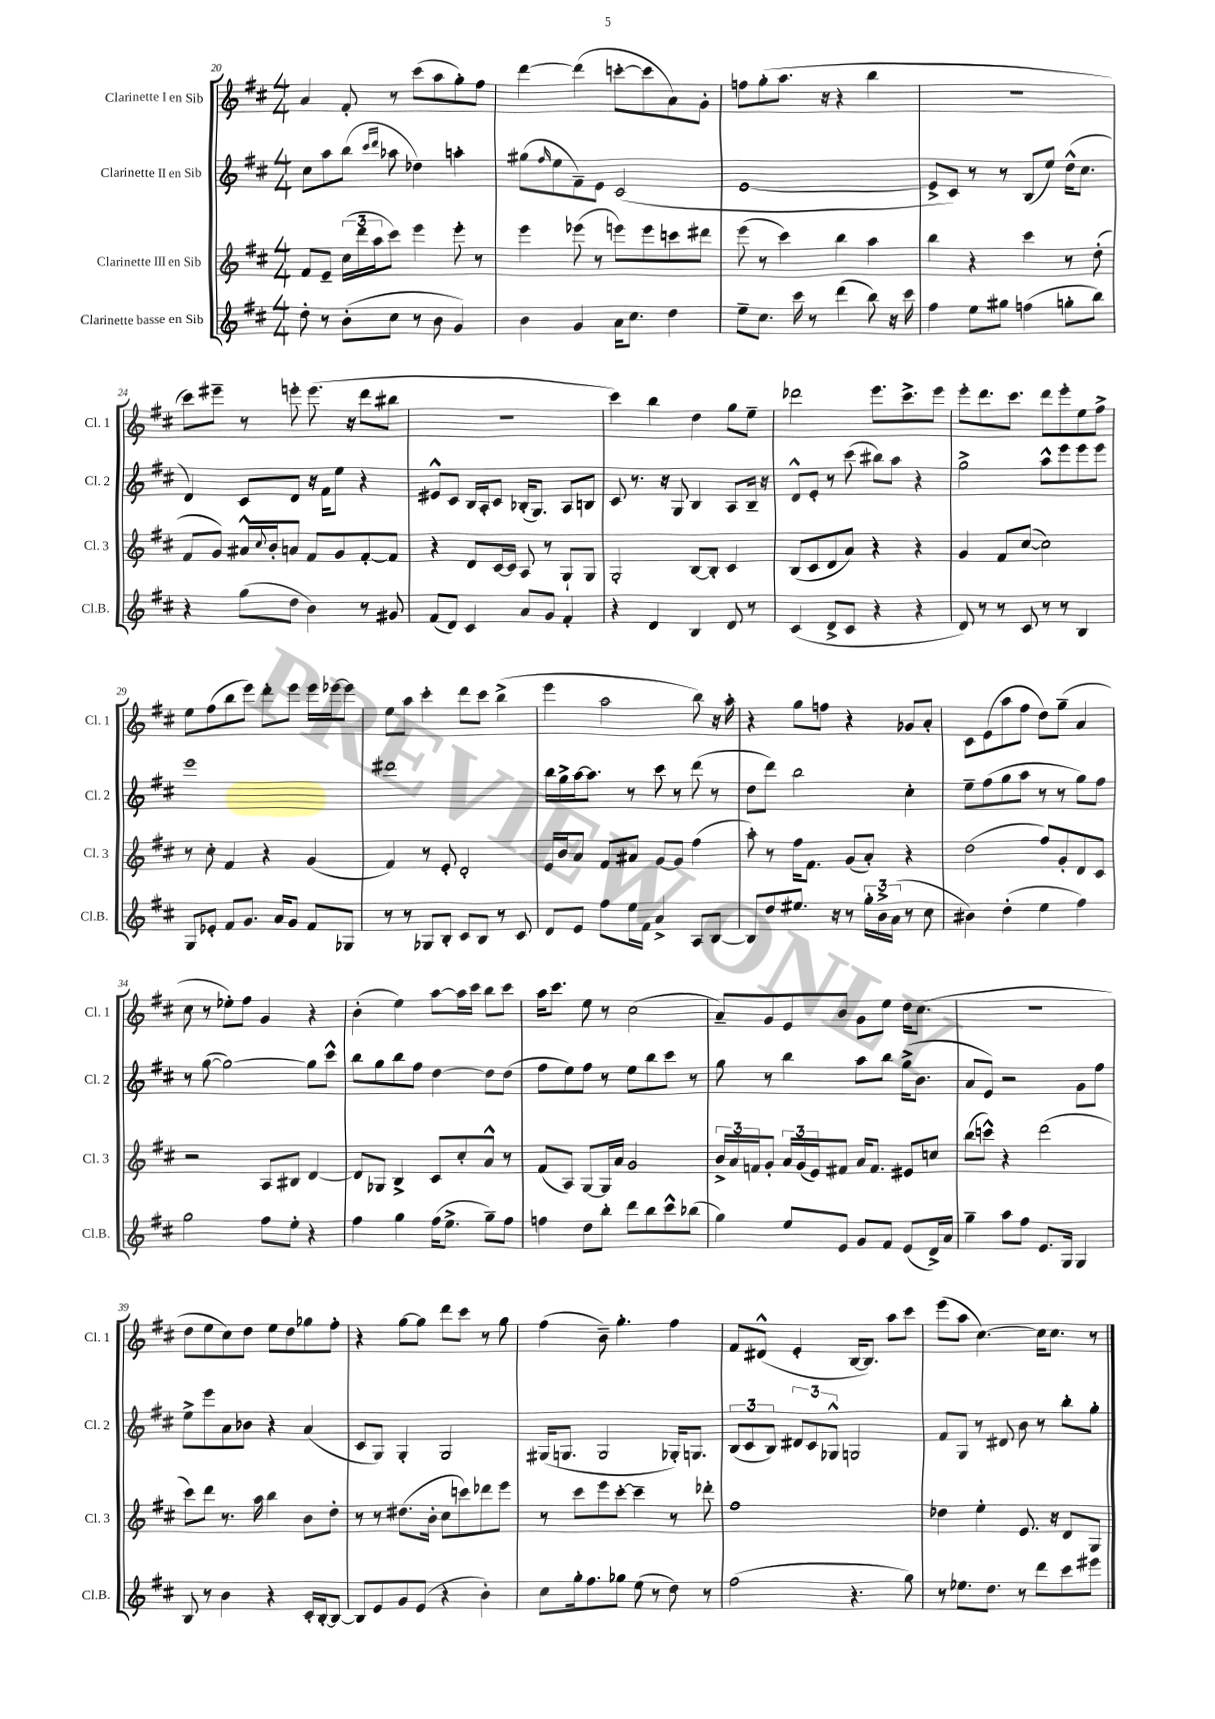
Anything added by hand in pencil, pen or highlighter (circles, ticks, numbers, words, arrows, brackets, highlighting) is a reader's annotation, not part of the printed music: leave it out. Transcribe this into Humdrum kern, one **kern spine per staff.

**kern	**kern	**kern	**kern
*staff4	*staff3	*staff2	*staff1
*clefG2	*clefG2	*clefG2	*clefG2
*k[f#c#]	*k[f#c#]	*k[f#c#]	*k[f#c#]
*M4/4	*M4/4	*M4/4	*M4/4
8dd'	8f#	8cc#	4a
8r	8e~	8aa	.
(8b'	(24cc#	(8bb	8f#'
.	24ddd	.	.
.	24aa	.	.
.	.	16qqccc#	.
.	.	16qqddd	.
8cc#	8ccc#)	8aa-	8r
8r	4eee	4dd-)	(8ccc#
8b	.	.	8aa
4g)	8eee'	4aa'	8gg')
.	8r	.	8ff#
=	=	=	=
4b	4eee	(8gg#	[4ddd
.	.	16qqff#	.
.	.	8ee	.
4g	(8eee-	8f#~)	(4ddd]
.	8r	8e	.
16a	8eee)	(2c#	[8ccc'
8.cc#	.	.	.
.	8eee	.	8ccc]
4dd	8ccc	.	8a)
.	8ddd#	.	8g'
=	=	=	=
8ee~	(8eee	[1e	8ff
8.cc#	8r	.	(8gg'
.	4ccc#)	.	8.aa
16ccc#	.	.	.
8r	.	.	.
.	.	.	16r
(4ddd	4bb	.	4r
8bb)	4aa	.	4bb
16r	.	.	.
16ccc#	.	.	.
=	=	=	=
4ff#	4bb	8e^]	1r
.	.	8c#)	.
8ee	4r	8r	.
8gg#	.	8r	.
(4ff	4ccc#	(8B	.
.	.	8ee)	.
8gg'	8r	(16dd^^	.
.	.	8.cc#	.
8bb)	(8dd'	.	.
=	=	=	=
4r	8f#	4d)	8ccc#)
.	8g)	.	8eee#~
(8gg	16a#^^	8c#	8r
.	8qqcc#	.	.
.	16b'	.	.
8dd	8a	8d	8eee'
4b)	8f#	16r	(8.eee
.	.	16f#	.
.	8g	8ee	.
.	.	.	16r
8r	[8f#'	4r	8ddd
8g#	8f#]	.	8bb#
=	=	=	=
(8f#	4r	8e#^^	1r
8d)	.	8c#	.
4c#	8d	16B	.
.	.	16A'	.
.	[16c#	8c#	.
.	16c#]	.	.
8a	8A	(16B-'	.
.	.	8.G)	.
8g	8r	.	.
4f#'	8G`	8A	.
.	8G	8B	.
=	=	=	=
4r	2G'	8c#	4ccc#)
.	.	8.r	.
4d	.	.	4bb
.	.	16r	.
.	.	8G	.
4B	[8B	4B	4dd
.	8B']	.	.
8d	4c#	8A	8gg
8r	.	16B~	8ee~
.	.	16r	.
=	=	=	=
(4c#	(8B	8d^^	2ddd-
.	8c#	8e'	.
8d^	8d	8r	.
8c#	8a)	(8ccc#	.
4r	4r	8bb#)	8.eee
.	.	8aa	.
.	.	.	8.ccc#^
4r	4r	4r	.
.	.	.	8eee
=	=	=	=
8d)	4g	2gg^	8eee'
8r	.	.	8.ddd
8r	8f#	.	.
.	.	.	8.ccc#
8c#	([8cc#	.	.
8r	2cc#])	8aa^^	8ddd
8r	.	8eee	8eee'
4B	.	8eee	8ee
.	.	8eee	8ff#^
=	=	=	=
8G	8r	1eee	8ee
8e-'	8cc#'	.	(8ff#
8f#	4f#	.	8bb
8.g	.	.	8eee)
.	4r	.	8ddd'
16a	.	.	.
8g	.	.	8eee
8f#	(4g	.	16eee
.	.	.	[16eee-
8G-	.	.	8eee-]
=	=	=	=
8r	4f#)	1ddd#	8ee
8r	.	.	8aa
8G-	8r	.	4ccc#'
8B'	8e'	.	.
8c#	2d'	.	8ddd
8B	.	.	8ccc#
8r	.	.	(4bb^
8c#	.	.	.
=	=	=	=
8d	16e	16bb	4eee
.	16b	16gg^	.
8e	8a	[16aa	.
.	.	8.aa]	.
8ff#	8f#	.	2aa
16ee	8a#	8r	.
16f#	.	.	.
4a^	[8g	8ccc#	.
.	8g]	8r	.
8A	(4ff#	(8ddd	8bb)
[8B	.	8r	16r
.	.	.	16aa'
=	=	=	=
8B]	8aa')	8dd	4r
8dd	8r	8ddd)	.
8.ee#	16ff#	2bb	8gg
.	8.f#	.	.
.	.	.	8ff
16r	.	.	.
8r	(8g	.	4r
24gg'	8a')	.	.
24b^	.	.	.
(24a	.	.	.
8r	4r	4cc#'	8g-
8cc#	.	.	8a'
=	=	=	=
4b#)	(2dd	8ee~	8c#
.	.	(8ff#	(8e
(4dd'	.	8gg	8aa
.	.	8aa	8ff#
4ee	8ff#)	8r	8dd)
.	8g'	8r	(8gg~
4ff#)	8d	8gg)	4a
.	8c#	8ff#	.
=	=	=	=
2gg	2r	8r	8cc#
.	.	([8gg	8r
.	.	2gg_)	8ee-')
.	.	.	8ff#
8ff#	8A	.	4g
8ee'	8B#	.	.
4r	[4d	8gg]	4r
.	.	8ccc#^^	.
=	=	=	=
4ff#	8d]	8bb	(4b'
.	8G-	8gg	.
4gg	4B^	8bb	4ee)
.	.	8ff#	.
(16ff#	8c#	[4dd	[8aa
8.ee^	.	.	.
.	8cc#'	.	16aa]
.	.	.	16ccc#
8gg~)	8a^^	8dd]	8bb
8ff#	8r	(8dd	8ccc#
=	=	=	=
4ff	(8f#	8ff#	16aa
.	.	.	8.ccc#
.	8A)	8ee)	.
8dd	[8G	8ff#	8ee
8bb'	16G]	8r	8r
.	16a	.	.
8ddd	2g	8ee	(2cc#
8bb	.	8bb	.
8ccc#^^	.	8ccc#	.
(8bb-	.	8r	.
=	=	=	=
4gg)	24b^	8gg	8a~)
.	24a	.	.
.	24f	.	.
.	8g'	8r	8g
8ee	24a	4bb	8e
.	(24g	.	.
.	24e)	.	.
8e	8f#	.	8b
8g	16a	8aa	8g
.	8.f#	.	.
8f#	.	8bb	8ee
(8e	8e#	(16gg^	16dd
.	.	8.b	(8.cc#
16d^)	8cc	.	.
16a	.	.	.
=	=	=	=
4gg~	(8bb	8a	1r
.	8ccc^^)	8e)	.
8aa	4r	2r	.
8ff#	.	.	.
8.e	(2ddd	.	.
16G	.	.	.
4G	.	8g	.
.	.	8ff#	.
=	=	=	=
8B	8ccc#)	8ee^	8dd
8r	8ddd	8eee	8ee
4b	8.r	8a	8cc#)
.	.	8b-	8dd
.	16aa	.	.
4r	4bb	4r	8ee
.	.	.	8dd
16c#'	8b	(4a	8gg-
[16B'	.	.	.
8B_	8dd'	.	8ff#'
=	=	=	=
8B]	8r	8c#	4r
8e	8r	8G)	.
8g	(8.dd#	4G'	[8gg
(8e	.	.	8gg]
.	16b'	.	.
4r	8cc#	2G	8ddd
.	8ccc)	.	8ccc#
4b')	8ddd-	.	8r
.	8eee	.	8gg
=	=	=	=
8cc#	8r	(16G#	(4ff#
.	.	8.G	.
16gg'	8ccc#	.	.
8.ff#	.	.	.
.	8eee	2G	8b~)
8gg-	[8ccc#'	.	4.gg'
(8ee	4ccc#~]	.	.
8r	.	.	.
8dd)	8r	16G-')	4ff#
.	.	8.G	.
8r	8ddd-'	.	.
=	=	=	=
(2ff#	1ff#	(12B	8f#
.	.	12c#	.
.	.	.	(8d#^^
.	.	12B)	.
.	.	12d#	4e'
.	.	12c#	.
.	.	12G-^^	.
4.r	.	2G	[16B
.	.	.	8.B])
.	.	.	8aa
8gg)	.	.	8ccc#
=	=	=	=
8r	4dd-	8f#	(8eee
8.ee-	.	8G	8aa
.	4ee'	8r	[4.cc#)
8.dd	.	.	.
.	.	8d#	.
8r	8.e	8b	.
8ddd	.	8r	16cc#]
.	16r	.	8.cc#
8ccc#	8d	8bb'	.
8eee#	8G	8gg'	8r
==	==	==	==
*-	*-	*-	*-
